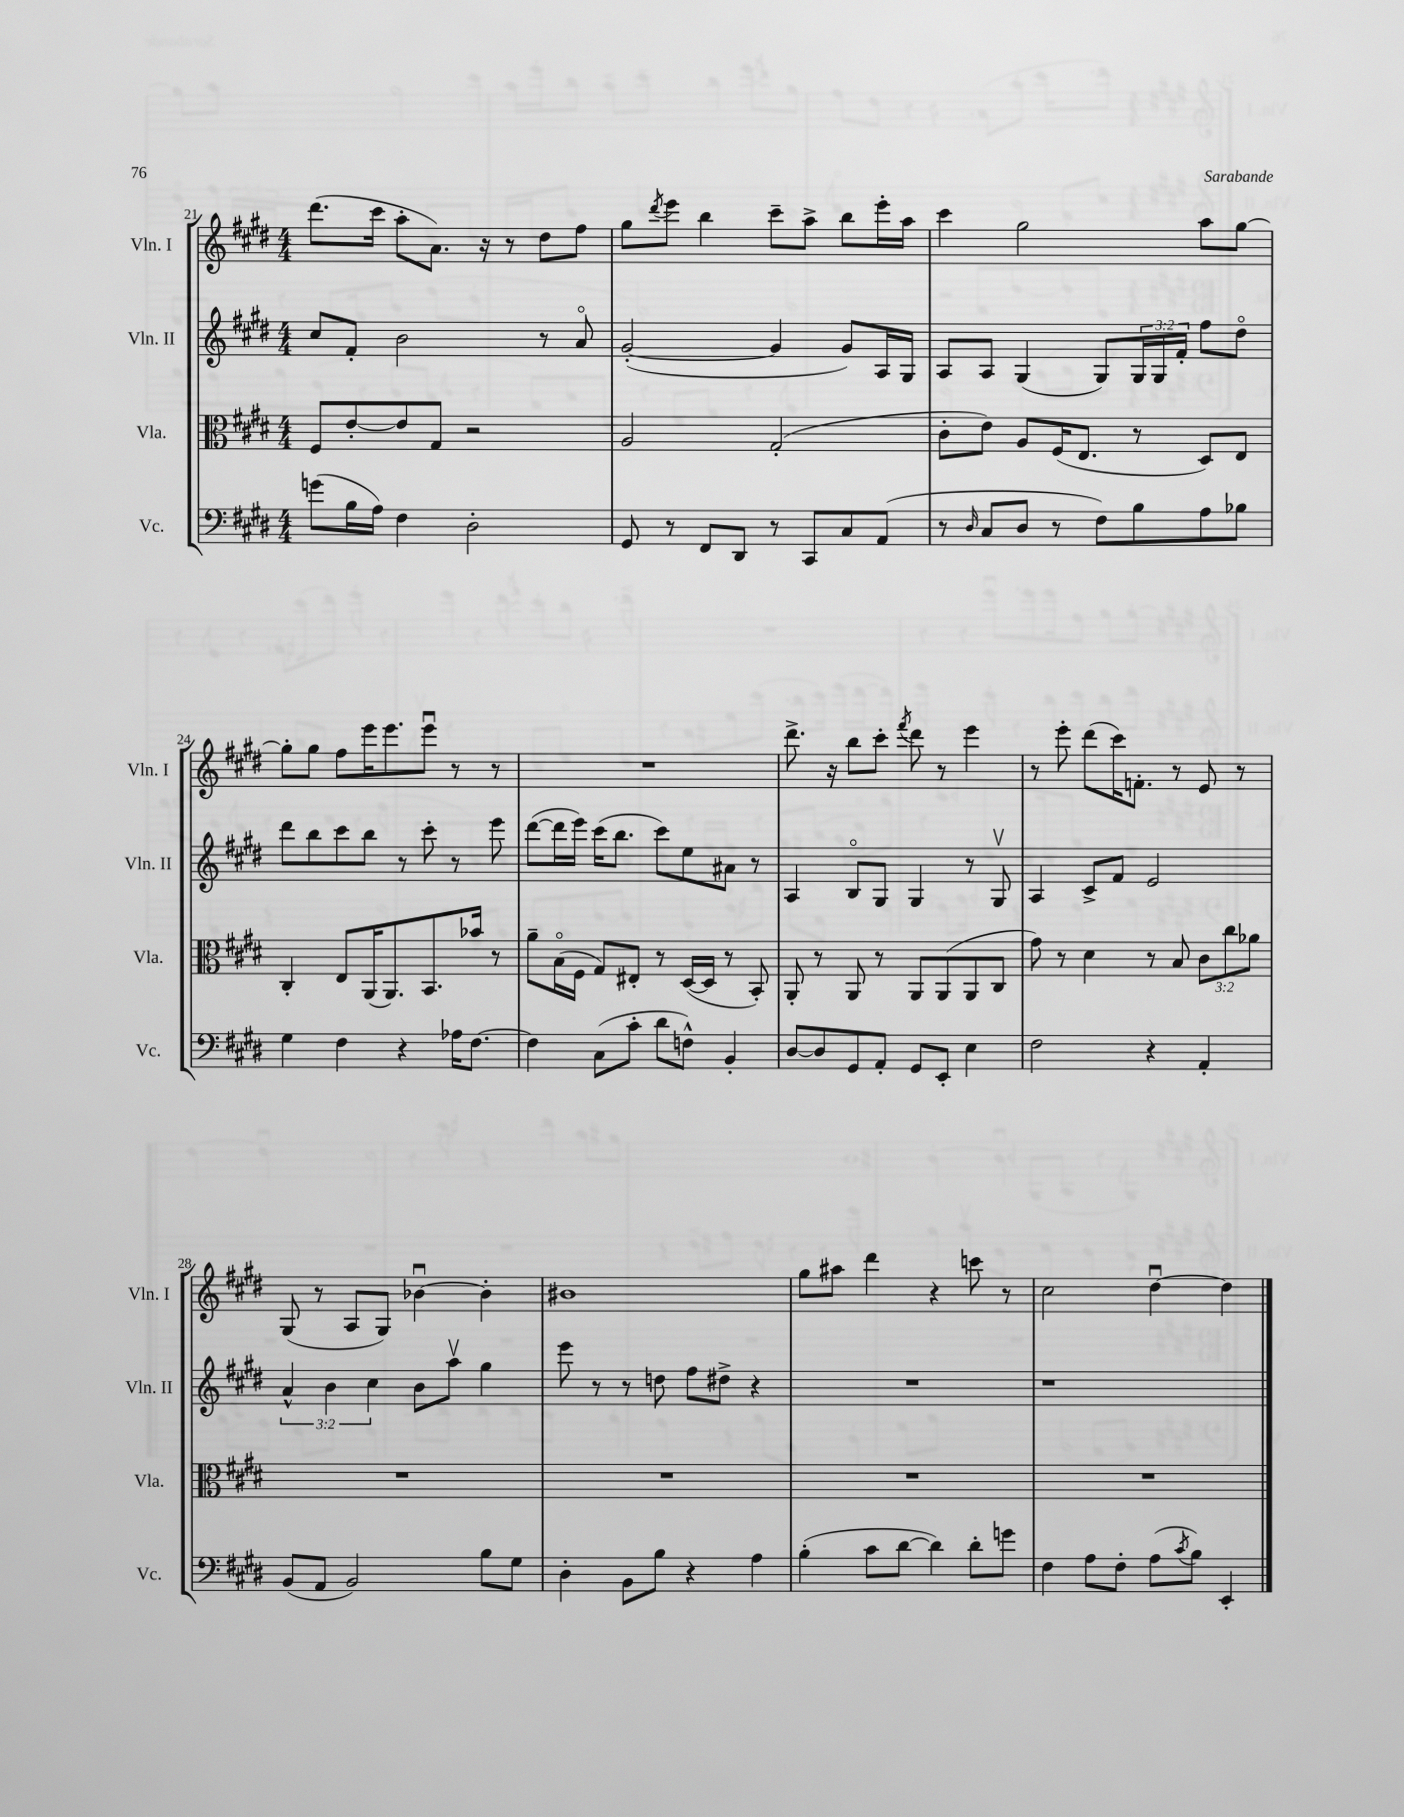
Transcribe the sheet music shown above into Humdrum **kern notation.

**kern	**kern	**kern	**kern
*staff4	*staff3	*staff2	*staff1
*clefF4	*clefC3	*clefG2	*clefG2
*k[f#c#g#d#]	*k[f#c#g#d#]	*k[f#c#g#d#]	*k[f#c#g#d#]
*M4/4	*M4/4	*M4/4	*M4/4
(8g	8F#	8cc#	(8.ddd#
16B	[8e'	8f#'	.
16A)	.	.	16ccc#
4F#	8e]	2b	8aa'
.	8G#	.	8.a)
2D#'	2r	.	.
.	.	.	16r
.	.	.	8r
.	.	8r	8dd#
.	.	8ao	8ff#
=	=	=	=
8GG#	2A	([2g#'	8gg#
.	.	.	8qddd#
8r	.	.	8eee
8FF#	.	.	4bb
8DD#	.	.	.
8r	(2G#'	4g#]	8ccc#~
8CC#	.	.	8aa^
8C#	.	8g#)	8bb
(8AA	.	16A	16eee'
.	.	16G#	16aa
=	=	=	=
8r	8c#'	8A	4ccc#
16qqD#	.	.	.
8C#	8e)	8A	.
8D#	8A	(4G#	2gg#
8r	(16F#	.	.
.	8.E	.	.
8F#)	.	8G#)	.
8B	8r	24G#	.
.	.	24G#	.
.	.	24f#'	.
8A	8D#)	8ff#	8aa
8B-	8E	8dd#o	[8gg#
=	=	=	=
4G#	4C#'	8ddd#	8gg#']
.	.	8bb	8gg#
4F#	8E	8ccc#	8ff#
.	(16AA	8bb	16eee
.	8.AA)	.	8.eee
4r	.	8r	.
.	8.BB	8ccc#'	8eeeu
16A-	.	8r	8r
[8.F#	16b-	.	.
.	8r	8eee	8r
=	=	=	=
4F#]	8a~	([8ddd#	1r
.	(16Bo	16ddd#]	.
.	16F#	16eee)	.
(8C#	8G#)	(16ccc#	.
.	.	8.bb	.
8c#'	8E#'	.	.
8d#	8r	8ccc#)	.
8F^^)	([16D#	8ee	.
.	16D#]	.	.
4BB'	8r	8a#	.
.	8BB')	8r	.
=	=	=	=
[8D#	8AA'	4A	8.ddd#^
8D#]	8r	.	.
.	.	.	16r
8GG#	8AA	8Bo	8bb
8AA'	8r	8G#	8ccc#'
.	.	.	8qfff#
8GG#	8AA	4G#	8ddd#
8EE'	(8AA	.	8r
4E	8AA	8r	4eee
.	8C#	8G#v	.
=	=	=	=
2F#	8g#)	4A	8r
.	8r	.	8eee'
.	4d#	8c#^	(8ddd#
.	.	8f#	16ccc#)
.	.	.	8.f'
4r	8r	2e	.
.	8B	.	8r
4AA'	12c#	.	8e
.	12cc#	.	.
.	.	.	8r
.	12a-	.	.
=	=	=	=
(8BB	1r	6a^^	(8G#
8AA	.	.	8r
.	.	6b	.
2BB)	.	.	8A
.	.	6cc#	.
.	.	.	8G#)
.	.	8b	[4b-u
.	.	8aav	.
8B	.	4gg#	4b-']
8G#	.	.	.
=	=	=	=
4D#'	1r	8eee	1b#
.	.	8r	.
8BB	.	8r	.
8B	.	8dd	.
4r	.	8ff#	.
.	.	8dd#^	.
4A	.	4r	.
=	=	=	=
(4B'	1r	1r	8gg#
.	.	.	8aa#
8c#	.	.	4ddd#
[8d#	.	.	.
4d#])	.	.	4r
8d#'	.	.	8ccc
8g	.	.	8r
=	=	=	=
4F#	1r	1r	2cc#
8A	.	.	.
8F#'	.	.	.
(8A	.	.	[4dd#u
8qc#	.	.	.
8B)	.	.	.
4EE'	.	.	4dd#]
==	==	==	==
*-	*-	*-	*-
